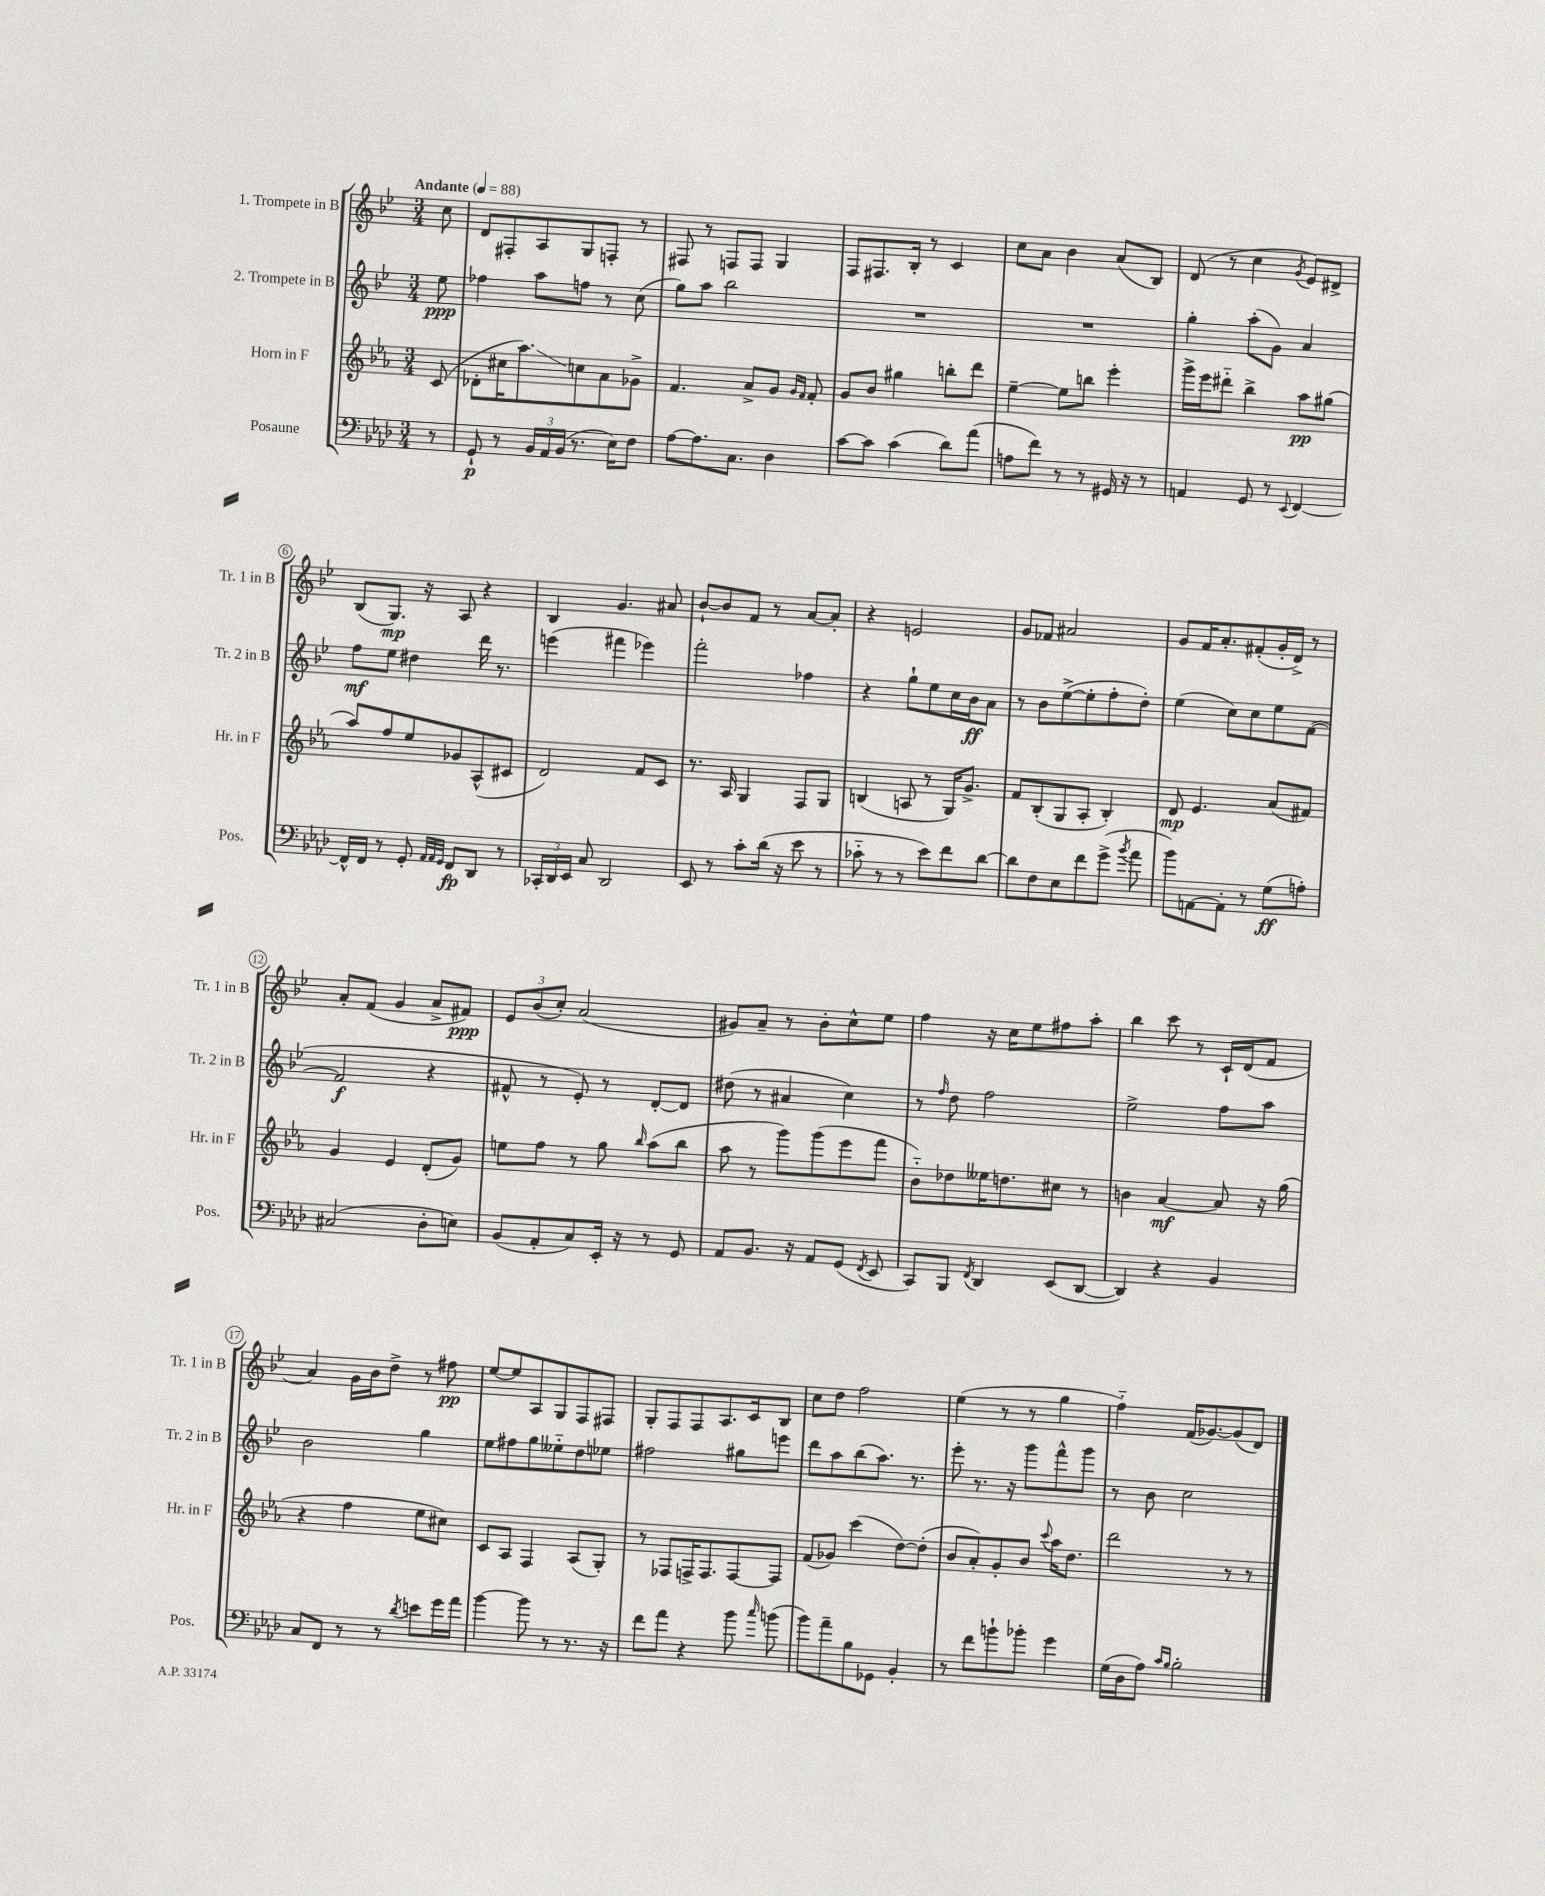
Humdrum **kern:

**kern	**kern	**kern	**kern
*staff4	*staff3	*staff2	*staff1
*clefF4	*clefG2	*clefG2	*clefG2
*k[b-e-a-d-]	*k[b-e-a-]	*k[b-e-]	*k[b-e-]
*M3/4	*M3/4	*M3/4	*M3/4
*MM88	*MM88	*MM88	*MM88
8r	(8c	8ee-	8cc
=	=	=	=
8GG`	8d-'	4ff-	8d
8r	16cc#	.	8F#'
.	8.aa-)	.	.
24BB-	.	8aa	8A
24AA-	.	.	.
(24BB-	.	.	.
8.r	8cc	8ff	8G
.	8a-	8r	8F'
16E-)	.	.	.
8F	8g-^	(8cc	8r
=	=	=	=
[8A-	4.f	8gg)	8F#
8.A-]	.	8aa	8r
.	.	2bb-	8F
8.C	.	.	.
.	8a-^	.	8F
4D-	8g	.	4G
.	16qqg	.	.
.	16qqf	.	.
.	8f'	.	.
=	=	=	=
[8c	8g	2.r	8F
8c]	8b-	.	8.F#
(4c	4gg#	.	.
.	.	.	16B-'
.	.	.	8r
8d-)	8bb'	.	4c
(8a-	8ddd	.	.
=	=	=	=
8A	[4ee-~	2.r	8cc
8f)	.	.	8a
8r	8ee-]	.	4b-
8r	8bb	.	.
16GG#	4eee-'	.	(8a
16r	.	.	.
8r	.	.	8B-)
=	=	=	=
4AA	16ggg^	4gg'	(8d
.	16eee-	.	.
.	8ddd#'~	.	8r
8GG	4bb-^	(8aa'	4cc
8r	.	8g)	.
8qqEE-	.	.	8qg
[4FF	8aa-	4a	8e-)
.	(8gg#	.	8d#^
=	=	=	=
16FF^^]	8aa-)	8ff	(8B-
16FF	.	.	.
8r	8ff	8ee-	8.G)
8GG'	8ee-	4dd#	.
.	.	.	16r
32qqAA-	.	.	.
32qqAA-	.	.	.
32qqGG	.	.	.
8FF	8g-	.	8A
8DD-	(8A-^^	16ddd	4r
.	.	8.r	.
8r	8c#	.	.
=	=	=	=
24CC-'	2d)	(4eee	4B-
24DD-	.	.	.
24EE-	.	.	.
8C	.	.	.
2DD-	.	4fff#	4.g
.	8f	4eee-)	.
.	8c	.	8a#
=	=	=	=
8EE-	8.r	2fff'	[8b-`
8r	.	.	8b-]
.	16A-	.	.
8c'	4G	.	8f
(16d-	.	.	8r
16r	.	.	.
8e-	8F	4ff-	[8a
8r	8G	.	8a']
=	=	=	=
8c-'~	(4B	4r	4r
8r	.	.	.
8r	8A	8gg`	2e
8e-)	8r	8ee-	.
8f	16G)	16cc	.
.	8.g^	16b-	.
[8d-	.	8a	.
=	=	=	=
8d-]	8f	8r	8g
8F	(8B-'	8b-	8f-
8E-	8G	([8ee-^	2a#
8f	8A-'	8ee-']	.
(8g^	4B-')	8ff'	.
8qb-	.	.	.
8a-	.	8dd')	.
=	=	=	=
8b-)	8d	(4ee-	8g
[8AA	4.e-	.	16f
.	.	.	8.a'
8AA']	.	8cc)	.
8r	.	8cc	(8f#'
(8G	(8a-	8ee-	16g'
.	.	.	16d^)
8A')	8f#)	([8f	8r
=	=	=	=
(2C#	4g	2f]	8a'
.	.	.	(8f
.	4e-	.	4g
8D-'	(8d'	4r	8a^
8E)	8g)	.	8f#)
=	=	=	=
(8BB-	8ee	8f#^^	12e-
.	.	.	(12b-
8AA-'	8ff	8r	.
.	.	.	12cc')
8C)	8r	8e-')	(2a
16EE-'	8gg	8r	.
16r	.	.	.
.	16qqbb-	.	.
8r	(8aa-	[8d'	.
8GG	8bb-	8d]	.
=	=	=	=
8AA-	8aa-	(8dd#	8g#)
8.BB-	8r	8r	8a~
.	8ggg)	4a#	8r
16r	.	.	.
8AA-	(8ggg	.	8b-'
(8GG	8eee-	4cc)	8cc^^
8qFF	.	.	.
8EE-	8fff	.	8ee-
=	=	=	=
8CC)	8b-'~)	8r	4ff
.	.	16qqff	.
8BBB-	8dd-	8dd	.
8qFF	.	.	.
4DD-	16ee--	2ff	16r
.	8.dd	.	16cc
.	.	.	8ee-
(8EE-	8cc#	.	8ff#
[8DD-	8r	.	8aa'
=	=	=	=
4DD-])	4b	2ee-^	4bb-
4r	[4a-	.	8ccc
.	.	.	8r
4BB-	8a-]	8ff	16c`
.	.	.	(16d
.	16r	8aa	8f
.	(16gg	.	.
=	=	=	=
8C	4r	2b-	4a)
8FF	.	.	.
8r	4ff	.	16g
.	.	.	16b-
8r	.	.	8dd^
8qd-	.	.	.
8e	8ee-	4gg	8r
16g	8cc#)	.	8ff#
16a-	.	.	.
=	=	=	=
[4b-	8c	8ee-	[8ee-
.	8A-	8ff#	8ee-]
8b-]	4F	8gg	8A
8r	.	8ee--'~	8G
8.r	(8A-	8dd	8F
.	8G')	8ee-	8F#
16r	.	.	.
=	=	=	=
8f	8r	2ff#	8G'
8a-	8F-	.	8F
4r	16F^	.	8F
.	8.F	.	.
.	.	.	8.A
8b-	[8F	8gg#	.
.	.	.	16c
16qqcc	.	.	.
(8b	8F]	8eee	8B-
=	=	=	=
8b-)	(8f	8ddd	8cc
8a-~	8g-)	8aa	8dd
8B-	(4ccc	(8bb-	2ff
8GG-	.	8.aa)	.
4BB-'	[8dd)	.	.
.	.	8.r	.
.	(8dd']	.	.
=	=	=	=
8r	8b-	8eee-'	(4ee-
8f	8a-')	8.r	.
8b`	8g'	.	8r
.	.	16r	.
8b-'	8b-	8ggg	8r
.	8qqccc	.	.
4g	16aa-	8fff^^	4gg
.	8.dd	.	.
.	.	8ggg	.
=	=	=	=
(16G	2ddd	8r	4ff'~)
16D-	.	.	.
8A-)	.	8b-	.
16qqc	.	.	.
16qqB-	.	.	.
2B-'	.	2cc	(16f
.	.	.	[8.g-)
.	8r	.	(8g-]
.	8r	.	8d)
==	==	==	==
*-	*-	*-	*-
